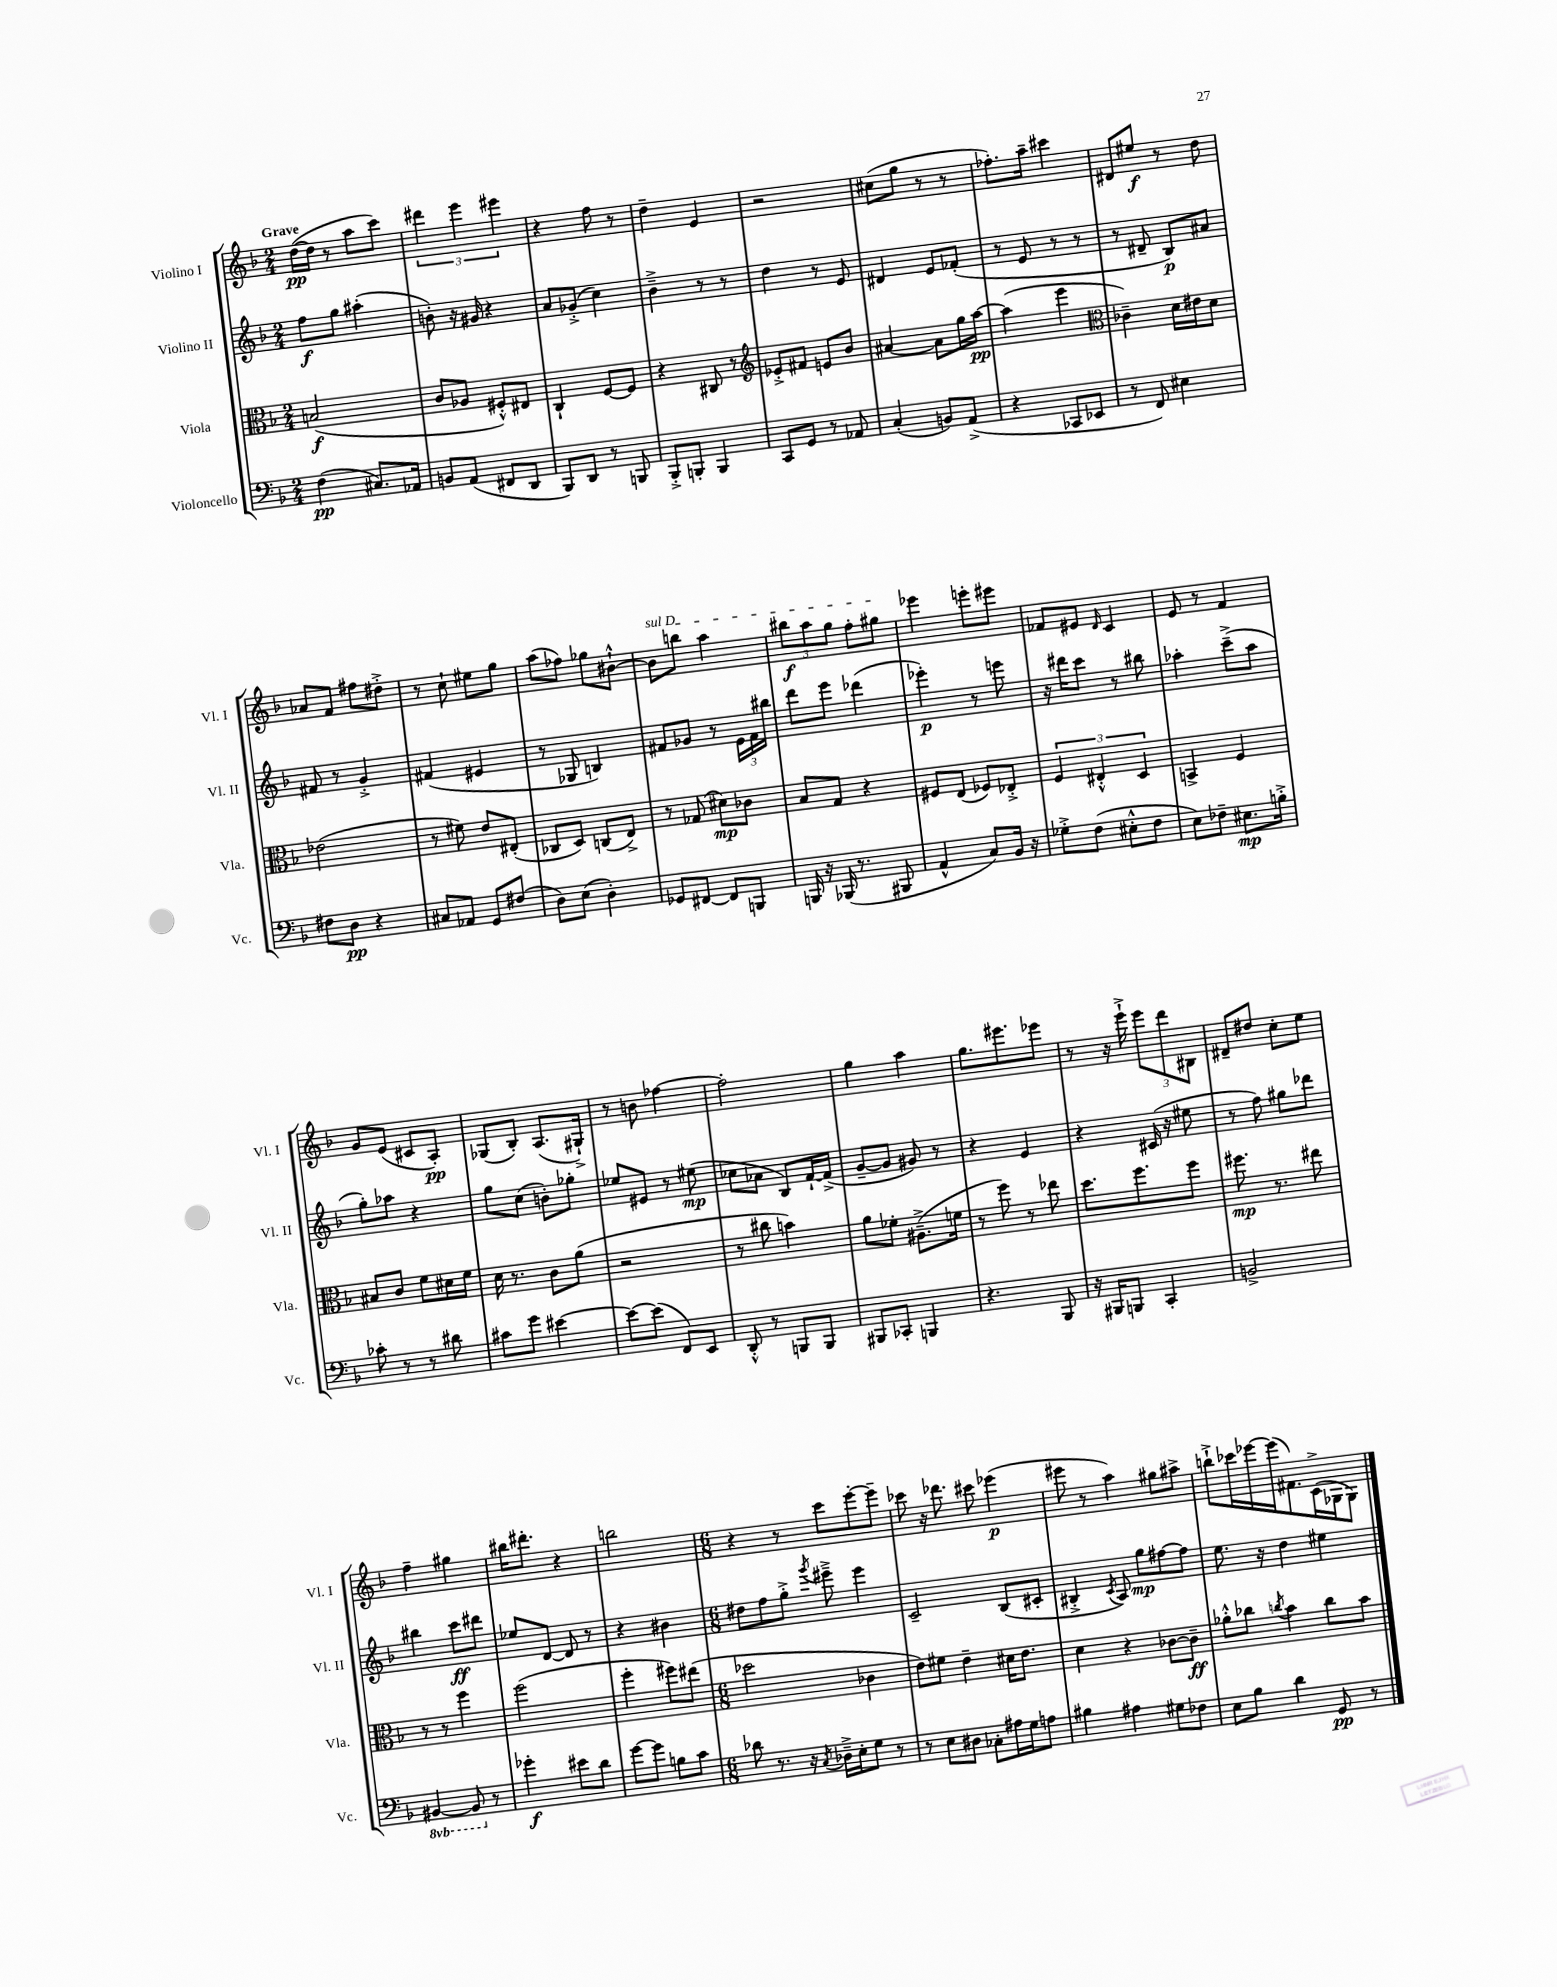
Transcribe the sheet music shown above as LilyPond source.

<<
\new StaffGroup <<
\new Staff = "s0" \with { instrumentName = "Violino I" shortInstrumentName = "Vl. I" } {
    \clef treble \key f \major \numericTimeSignature \time 2/4 \tempo "Grave"
    d''16~\pp( d''16 r8 a''8 c'''8) |
    \tuplet 3/2 { dis'''4 e'''4 eis'''4 } |
    r4 f''8 r8 |
    d''4-- e'4 |
    r2 |
    cis''8( g''8 r8 r8 |
    fes''8.-.) a''16-- cis'''4 |
    dis'8 eis''8\f r8 d''8 |
    aes'8 f'8 fis''8 dis''8-.-> |
    r8 c''8-! eis''8 g''8 |
    a''8( fes''8) ges''8 bis'8~-!-^ |
    \once \override TextSpanner.bound-details.left.text = \markup { \italic "sul D" } bis'8\startTextSpan b''8 a''4 |
    \tuplet 3/2 { bis''8\f a''8 g''8 } f''8-. gis''8\stopTextSpan |
    ees'''4 e'''8-. eis'''8 |
    fes'8 eis'8 \grace { d'16 } c'4 |
    e'8 r8 f'4 |
    g'8 e'8( cis'8 a8-.\pp) |
    ges8( bes8-.) a8.( gis16-!->) |
    r8 b'8 fes''4~ |
    fes''2-. |
    g''4 a''4 |
    g''8. eis'''8. ees'''8 |
    r8 r16 e'''16-!-> \tuplet 3/2 { e'''8 d'''8 bis8 } |
    dis'8-- dis''8 c''8-. e''8 |
    f''4-- gis''4 |
    bis''16 dis'''8.-. r4 |
    b''2 |
    \numericTimeSignature \time 6/8 r4 r8 c'''8 e'''8~-. e'''8-- |
    ces'''8 r16 des'''8. cis'''8 ees'''4\p( |
    eis'''8 r8 a''4) gis''8 ais''8-> |
    b''8-!-> ces'''16 ees'''16~ ees'''16( fis'8.) c'16->( ges16 ges8) \bar "|." |
}
\new Staff = "s1" \with { instrumentName = "Violino II" shortInstrumentName = "Vl. II" } {
    \clef treble \key f \major \numericTimeSignature \time 2/4
    f''8\f g''8 ais''4-.( |
    b'8-.) r16 gis'16 r4 |
    a'8 ges'8-.->( c''4) |
    bes'4---> r8 r8 |
    d''4 r8 e'8 |
    dis'4 e'8 fes'8-.( |
    r8 e'8 r8 r8 |
    r8 dis'8-- bes8\p) ais'8 |
    fis'8 r8 g'4-.-> |
    fis'4( eis'4 |
    r8 ges8 b4) |
    fis'8 ges'8 r8 \tuplet 3/2 { e'16 fis'16 bis''16 } |
    d'''8 e'''8 des'''4( |
    ees'''4-.\p) r8 e'''8 |
    r16 dis'''16 c'''8 r8 bis''8 |
    aes''4-. c'''8--->( aes''8 |
    g''8-.) aes''8 r4 |
    g''8 c''8( b'8-.) ges''8-. |
    ees''8 eis'8 r8 eis''8\mp( |
    ces''8 aes'8 bes8) f'16~-! f'16->( |
    g'8~-- g'8 gis'8) r8 |
    r4 e'4 |
    r4 cis'16( r16 eis''8 |
    r8 f''8) gis''8 des'''8 |
    bis''4 c'''8\ff dis'''8 |
    ees''8 d'8~ d'8 r8 |
    r4 bis'4 |
    \numericTimeSignature \time 6/8 dis''8 f''8 g''8-.-> \acciaccatura { g'''8 } eis'''8---> eis'''4 |
    c'2-- bes8( cis'8-. |
    bis4-.-> \acciaccatura { c'8 } a8) g''8\mp fis''8~ fis''8 |
    e''8. r16 d''4 eis''4 \bar "|." |
}
\new Staff = "s2" \with { instrumentName = "Viola" shortInstrumentName = "Vla." } {
    \clef alto \key f \major \numericTimeSignature \time 2/4
    b2\f( |
    c'8 aes8 fis8-.-^) eis8 |
    c4-! f8~ f8 |
    r4 cis8 r8 |
    \clef treble ees'8-.-> fis'8 e'8 bes'8 |
    ais'4~ ais'8 g''16 a''16~\pp |
    a''4( e'''4 |
    \clef alto ces'4--) d'16 eis'16 d'8 |
    ees'2( |
    r8 fis'8) e'8 eis8-.( |
    ces8 d8) c8( e8->) |
    r8 ges8( dis'8\mp) ces'8 |
    bes8 g8 r4 |
    fis8 e8( fes8) ees8-.-> |
    \tuplet 3/2 { f4 eis4-.-^ d4 } |
    b,4-> f4 |
    bis8 c'8 f'8 dis'16 f'16 |
    d'16 r8. c'8 a'8( |
    r2 |
    r8 cis''8 b'4) |
    a'8 fes'8-. ais8.--->( f'16 |
    r8 f''8) r8 ees''8 |
    d''8. f''8. f''8 |
    fis''8.\mp r8. eis''8 |
    r8 r8 f''4 |
    f''2( |
    f''4-. fis''8) eis''8( |
    \numericTimeSignature \time 6/8 des''2 ces'4 |
    e'8) fis'8 e'4-- dis'16 e'8. |
    d'4 r4 ces'8~ ces'8--\ff |
    aes'8-.-^ ces''8 \acciaccatura { c''8 } bes'4 c''8 bes'8 \bar "|." |
}
\new Staff = "s3" \with { instrumentName = "Violoncello" shortInstrumentName = "Vc." } {
    \clef bass \key f \major \numericTimeSignature \time 2/4 \set Staff.ottavationMarkups = #ottavation-simple-ordinals
    f4\pp( cis8.) aes,16 |
    b,8 a,8( fis,8 d,8 |
    bes,,8) d,8 r8 b,,8 |
    bes,,8-.-> b,,8-. b,,4 |
    c,8 g,8 r8 aes,8 |
    c4-.( b,8) a,8->( |
    r4 ces,8 ees,8 |
    r8 f,8) eis4 |
    fis8 d8\pp r4 |
    cis8 aes,8 g,8 fis8( |
    d8) e8( d4-.) |
    ges,8 fis,8~ fis,8 b,,8 |
    b,,16 r16 bes,,16( r8. bis,,8 |
    a,4-^ c8) bes,16 r16 |
    ges8-.-> f8( eis8-.-^ f8 |
    e8) fes8-- eis8.\mp b16-.-> |
    ces'8-. r8 r8 dis'8 |
    cis'8 g'8 eis'4~ |
    eis'8~ eis'8( f,8) e,8 |
    d,8-.-^ r8 b,,8 b,,8 |
    bis,,8 ces,8-. b,,4 |
    r4. bes,,8 |
    r16 bis,,16 b,,8 c,4-. |
    b,2-> |
    \ottava #-1 bis,,4~ bis,,8 \ottava #0 r8 |
    ges'4-.\f eis'8 d'8 |
    g'8~ g'8 b8 c'8 |
    \numericTimeSignature \time 6/8 des'8 r8. r16 \acciaccatura { c8 } des16---> e16-. g8 r8 |
    r8 e8 dis8 ces8-. ais16 g16 a8 |
    bis4 ais4 gis8 fes8 |
    e8 bes8 d'4 g,8\pp r8 \bar "|." |
}
>>
>>
\layout { \context { \Score \remove "Bar_number_engraver" } }
